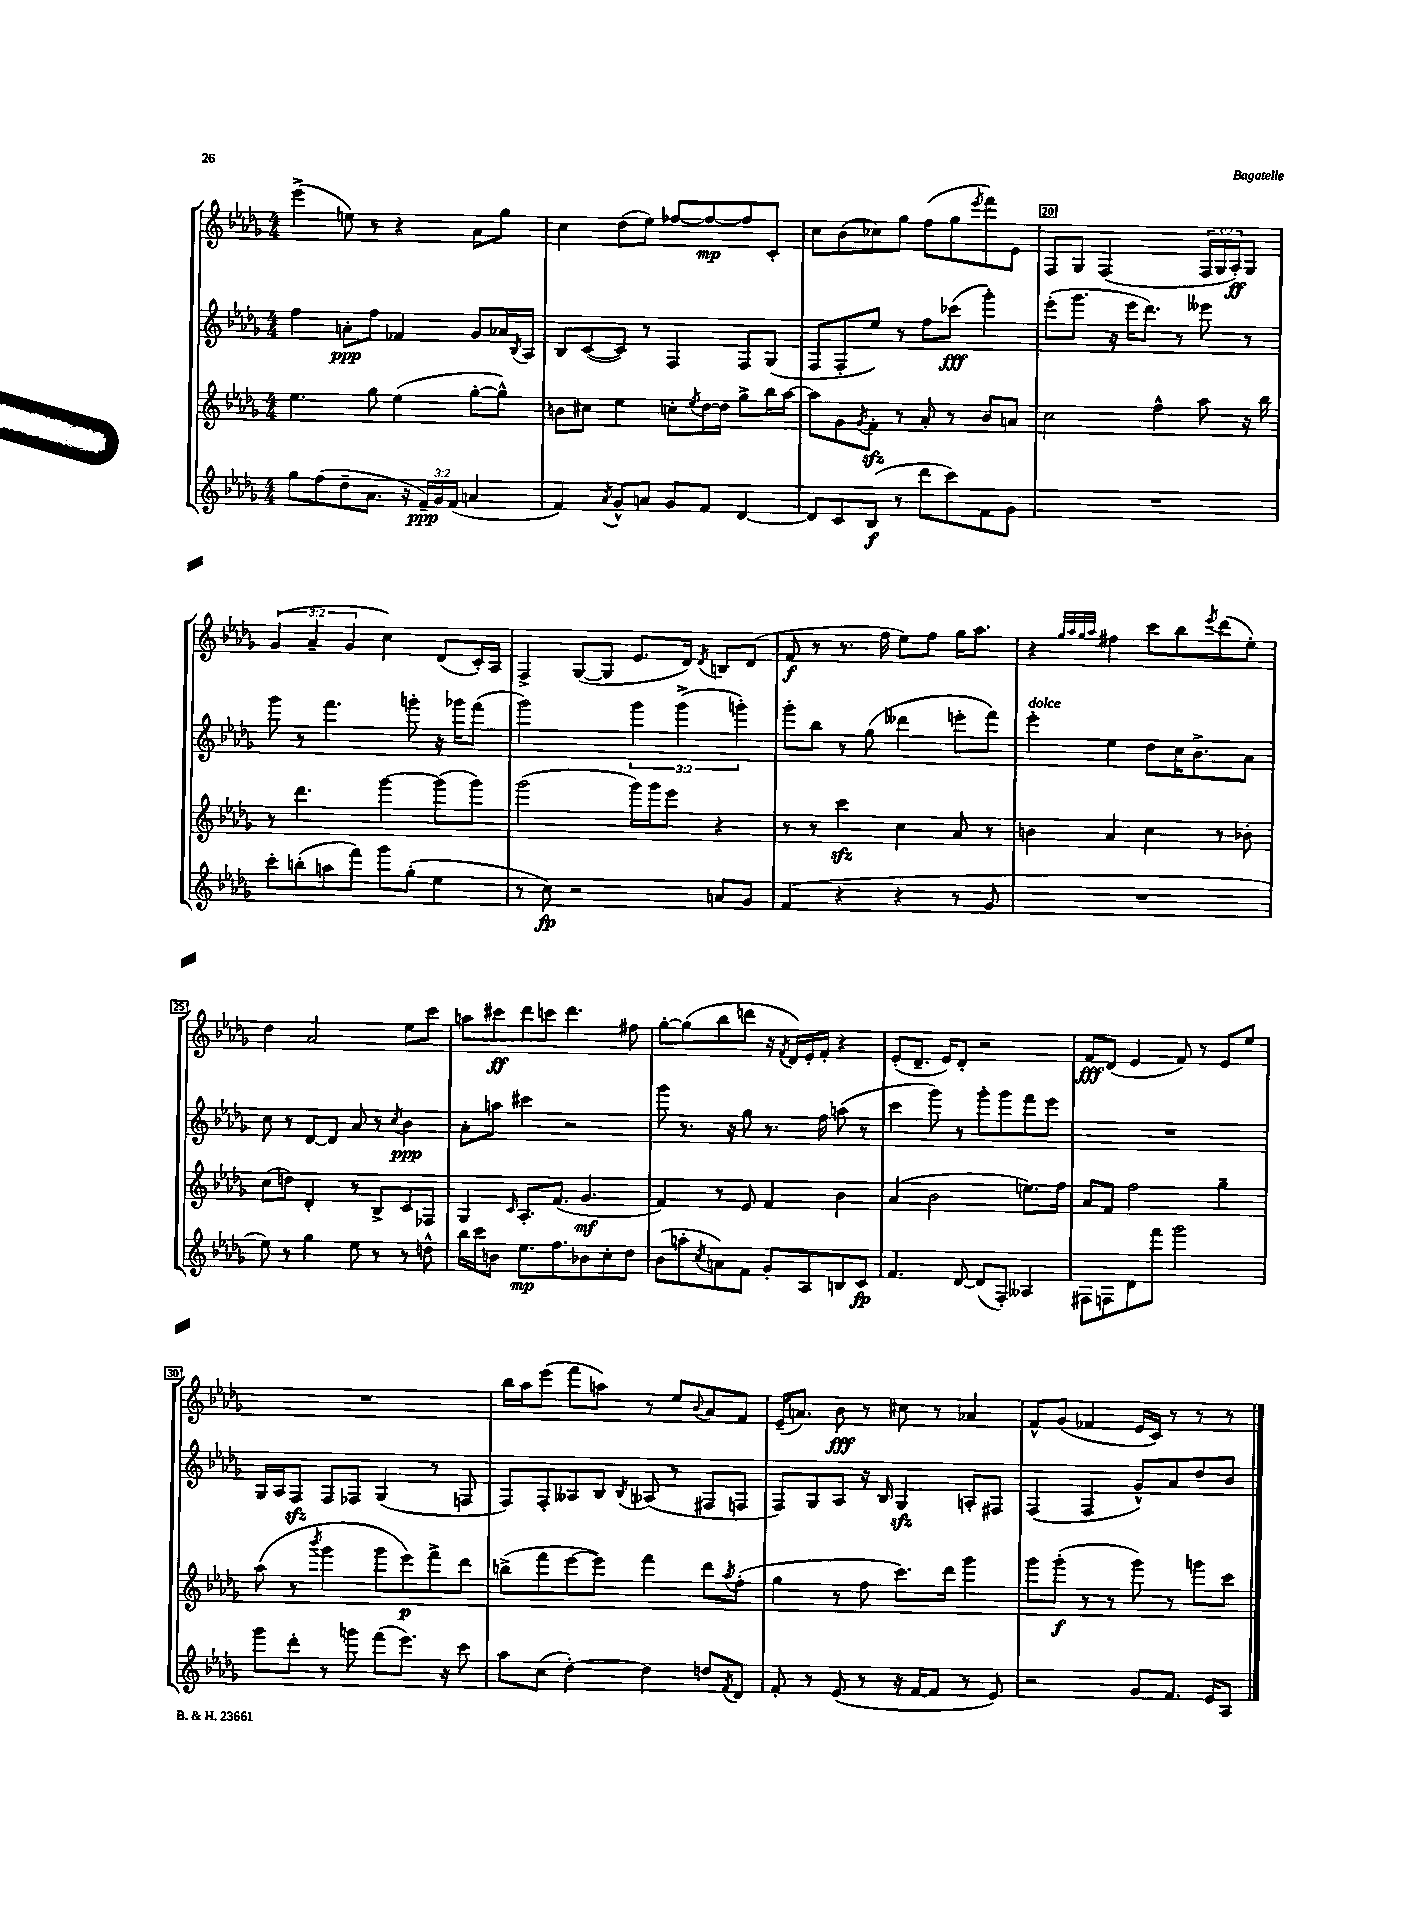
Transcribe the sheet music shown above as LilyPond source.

<<
\new StaffGroup <<
\new Staff = "s0" {
    \clef treble \key des \major \numericTimeSignature \time 4/4 \override Staff.TupletNumber.text = #tuplet-number::calc-fraction-text
    ees'''4->( e''8) r8 r4 aes'8 ges''8 |
    c''4 des''8( ees''8) fes''8~ fes''8~\mp fes''8 c'8-. |
    c''8 bes'8( ces''8) ges''8 f''8( ges''8 \acciaccatura { ees'''8 } f'''8) ees'8 |
    f8 ges8 f2( \tuplet 3/2 { f16 ges16 aes16-.\ff) } ges8 |
    \tuplet 3/2 { ges'4( aes'4-- ges'4 } c''4) des'8( c'16-.) aes16 |
    f4-> ges8~( ges8 ees'8. des'16) \acciaccatura { des'8 } b8 des'8( |
    f'8\f r8 r8. f''16 ees''8) f''8 ges''16 aes''8. |
    r4 \grace { ges''32 aes''32 ges''32 aes''32 } fis''4 c'''8 bes''8 \acciaccatura { ees'''8 } des'''8( ees''8-.) |
    des''4 aes'2 ees''8 c'''8 |
    a''8 cis'''8\ff des'''8 c'''8 des'''4. fis''8 |
    ges''8~-. ges''8( bes''8 d'''8 r16 \acciaccatura { f'8 } des'16) ees'16-. f'16-. r4 |
    ees'8-.( des'8.-- ees'16) des'8-. r2 |
    f'8\fff des'8( ees'4 f'8) r8 ees'8 ees''8 |
    R1 |
    bes''16 aes''16 ees'''8( f'''8 a''8) r8 ees''8 \appoggiatura { bes'8 } aes'8 f'8 |
    ees'16--( a'8.) bes'8\fff r8 cis''8 r8 aes'4 |
    f'8-^ ges'8( fes'4 ees'16 c'16) r8 r8 r8 \bar "|." |
}
\new Staff = "s1" {
    \clef treble \key des \major \numericTimeSignature \time 4/4 \override Staff.TupletNumber.text = #tuplet-number::calc-fraction-text
    f''4 a'8-.\ppp f''8 fes'4 ges'8 aes'16 \acciaccatura { bes8 } aes16 |
    bes8 c'8~( c'8) r8 f4 f8 ges8( |
    f8 f8-. ees''8) r8 f''8 ces'''8\fff( ges'''4-.) |
    ees'''8-.( ges'''8. r16 ees'''16 des'''8.) r8 eeses'''8 r8 |
    ges'''8 r8 f'''4. g'''8-. r16 ges'''16 f'''8( |
    ges'''2) \tuplet 3/2 { ges'''4 ges'''4->( g'''4-.) } |
    ges'''8-. bes''8 r8 ges''8( deses'''4 e'''8-. f'''8) |
    ees'''4-.^\markup { \italic "dolce" } ees''4 des''8 c''16 bes'8.-> aes'8 |
    c''8 r8 des'8~ des'8 aes'8 r8 \acciaccatura { c''8 } bes'4\ppp |
    aes'8-. a''8 cis'''4 r2 |
    ges'''8 r8. r16 ges''8 r8. f''16 a''8( r8 |
    c'''4 ges'''8) r8 ges'''8-. ges'''8 f'''8 ees'''8 |
    R1 |
    ges16 aes16 f8\sfz f8 fes8 ges4( r8 f8 |
    f8) f8-. aeses8 bes8 \acciaccatura { bes8 } aes8( r8 fis8 f8 |
    f8) ges8 aes8 r16 bes16 ges4\sfz a8-. fis8 |
    f4( f4 ges'8-^) aes'8 des''8 bes'8 \bar "|." |
}
\new Staff = "s2" {
    \clef treble \key des \major \numericTimeSignature \time 4/4
    ees''4. ges''8 ees''4( ges''8~-. ges''8-^) |
    b'8 cis''8 ees''4 c''8-. \acciaccatura { ees''8 } des''16~ des''16 ges''8-> bes''16 aes''16~ |
    aes''8 ges'8 \acciaccatura { ges'8 } f'8-.\sfz r8 aes'8-. r8 bes'8 a'8 |
    c''2 f''4-^ aes''8 r16 bes''16 |
    r8 des'''4. ges'''4~ ges'''8( ges'''8) |
    ges'''2( ges'''16) ges'''16 ees'''8 r4 |
    r8 r8 c'''4\sfz c''4 aes'8 r8 |
    b'4 aes'4 c''4 r8 bes'8-. |
    c''8( d''8) des'4-. r8 bes8-> c'8 fes8 |
    ges4 \grace { c'16 } aes8.-. f'8.( ges'4.\mf |
    f'4) r8 ees'8 f'4 bes'4 |
    aes'4( bes'2 e''8.) f''16 |
    aes'8 f'8 f''2 ges''4-- |
    aes''8( r8 \acciaccatura { bes'''8 } ges'''4 ges'''8 ees'''8\p) f'''8-> des'''8 |
    b''8->( f'''8 ees'''8~ ees'''8) f'''4 des'''8 \acciaccatura { aes''8 } f''8-.( |
    ges''4 r8 f''8 c'''8.) des'''16 ges'''4 |
    ges'''8 ges'''8-.\f( r8 r8 ges'''8) r8 g'''8 c'''8 \bar "|." |
}
\new Staff = "s3" {
    \clef treble \key des \major \numericTimeSignature \time 4/4 \override Staff.TupletNumber.text = #tuplet-number::calc-fraction-text
    ges''8 f''8( des''8-- aes'8. r16 \tuplet 3/2 { f'16--\ppp) ges'16 f'16( } a'4 |
    f'4) \acciaccatura { aes'8 } ges'8-^ a'8 ges'8 f'8 des'4~ |
    des'8 c'8 bes8\f( r8 des'''8 c'''8) f'8 ges'8 |
    R1 |
    c'''8-. b''8-.( a''8 f'''8) ges'''8 ges''8-.( ees''4 |
    r8 c''8\fp) r2 a'8 ges'8 |
    f'4( r4 r4 r8 ges'8 |
    R1 |
    ees''8) r8 ges''4 ees''8 r8 r8 d''8-^ |
    bes''16 c'''16 b'8 ees''8.\mp f''8. bes'8 c''8-. des''8 |
    bes'8( a''8-. \acciaccatura { c''8 } a'8) f'8 ges'8-. aes8 b8 c'8\fp |
    f'4. des'8~ des'8( f8-.) aeses4 |
    fis8 f8 des'8 f'''8 ges'''2 |
    ges'''8 des'''8-. r8 g'''8 f'''8( ees'''8.) r16 c'''8 |
    aes''8 c''8( des''4~-.) des''4 d''8 \acciaccatura { f'8 } des'8 |
    f'8-. r8 ees'8( r8 r16 f'16~ f'8 r8 ees'8) |
    r2 ges'8 f'8. ees'16 aes8 \bar "|." |
}
>>
>>
\layout { \context { \Score currentBarNumber = #17 \override BarNumber.break-visibility = ##(#f #t #t) barNumberVisibility = #(every-nth-bar-number-visible 5) \override BarNumber.stencil = #(make-stencil-boxer 0.1 0.3 ly:text-interface::print) } }
